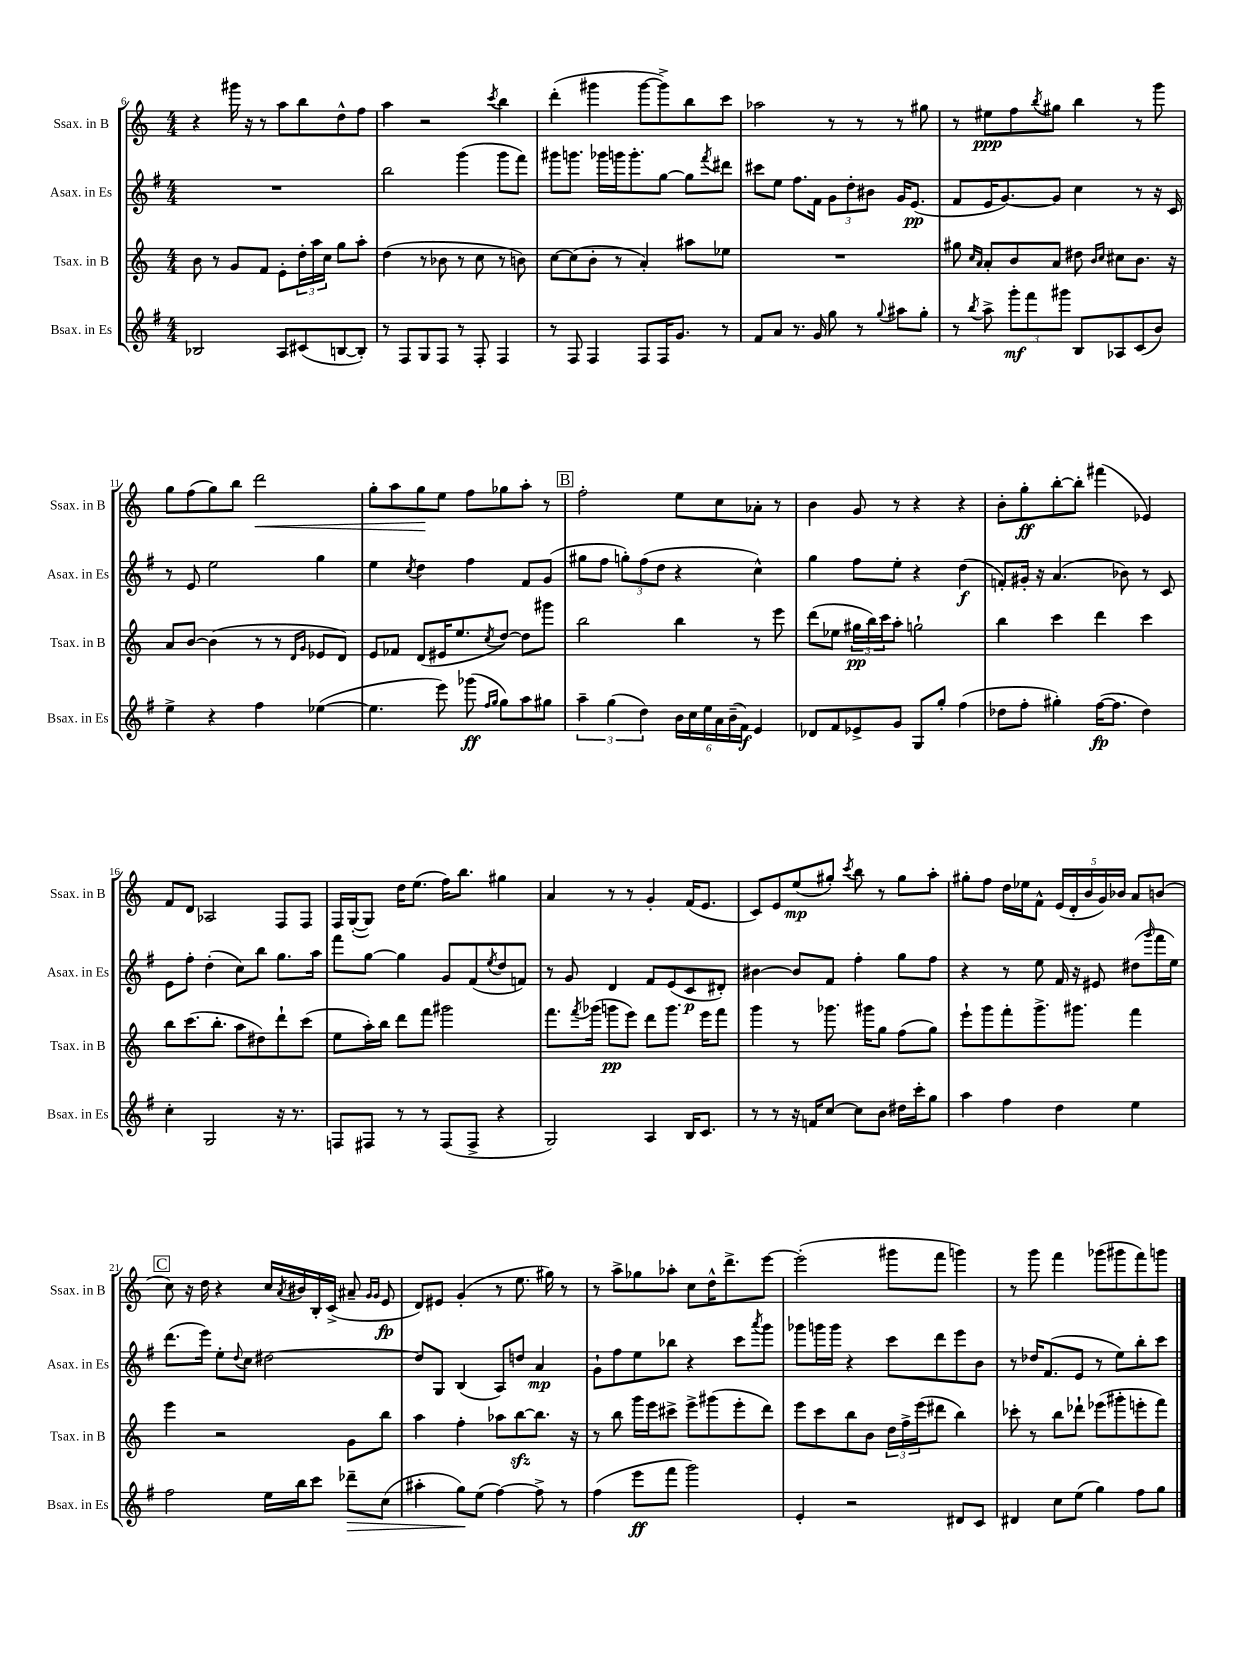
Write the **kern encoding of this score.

**kern	**dynam	**kern	**dynam	**kern	**dynam	**kern	**dynam
*part4	*part4	*part3	*part3	*part2	*part2	*part1	*part1
*staff4	*staff4	*staff3	*staff3	*staff2	*staff2	*staff1	*staff1
*I"Bsax. in Es	*	*I"Tsax. in B	*	*I"Asax. in Es	*	*I"Ssax. in B	*
*I'Bsax. in Es	*	*I'Tsax. in B	*	*I'Asax. in Es	*	*I'Ssax. in B	*
*clefG2	*	*clefG2	*	*clefG2	*	*clefG2	*
*k[f#]	*	*k[]	*	*k[f#]	*	*k[]	*
*M4/4	*	*M4/4	*	*M4/4	*	*M4/4	*
=6	=6	=6	=6	=6	=6	=6	=6
2B-X/	.	8b\	.	1r	.	4r	.
.	.	8r	.	.	.	.	.
.	.	8g/L	.	.	.	16ggg#X\	.
.	.	.	.	.	.	16r	.
.	.	8f/J	.	.	.	8r	.
8A/L	.	8e'\L	.	.	.	8aa\L	.
(8c#X/	.	24dd'\L	.	.	.	8bb\	.
.	.	24aa\	.	.	.	.	.
.	.	24cc\JJ	.	.	.	.	.
[8Bn/	.	8gg\L	.	.	.	8dd^^\	.
8B'/J])	.	8aa'\J	.	.	.	8ff\J	.
=7	=7	=7	=7	=7	=7	=7	=7
8r	.	(4dd\	.	2bb\	.	4aa\	.
8F#/L	.	.	.	.	.	.	.
8G/	.	8r	.	.	.	2r	.
8F#/J	.	8b-X\	.	.	.	.	.
8r	.	8r	.	(4ggg\	.	.	.
8F#'/	.	8cc\	.	.	.	.	.
.	.	.	.	.	.	8qccc/	.
4F#/	.	8r	.	8ggg\L	.	4bb\	.
.	.	8bn\)	.	8fff#\J)	.	.	.
=8	=8	=8	=8	=8	=8	=8	=8
8r	.	[8cc\L	.	8ggg#X\L	.	(4ddd'\	.
8F#/	.	(8cc\]	.	8.gggn\J	.	.	.
4F#/	.	8b'\J	.	.	.	4ggg#X\	.
.	.	.	.	16ggg-X\LL	.	.	.
.	.	8r	.	16gggn\J	.	.	.
.	.	.	.	8.ggg'\	.	.	.
8F#/L	.	4a'/)	.	.	.	[8ggg#\L	.
16F#/K	.	.	.	[8gg\J	.	8ggg#^\])	.
8.g/J	.	.	.	.	.	.	.
.	.	8aa#X\L	.	8gg\L]	.	8bb\	.
.	.	.	.	8qfff#/	.	.	.
8r	.	8ee-X\J	.	8ddd#X\J	.	8ccc\J	.
=9	=9	=9	=9	=9	=9	=9	=9
8f#/L	.	1r	.	8ccc#X\L	.	2aa-X\	.
8a/J	.	.	.	8ee\J	.	.	.
8.r	.	.	.	8.ff#\L	.	.	.
16g/	.	.	.	16f#\Jk	.	.	.
8gg\	.	.	.	12g\L	.	8r	.
.	.	.	.	12dd'\	.	.	.
8r	.	.	.	.	.	8r	.
.	.	.	.	12b#X\J	.	.	.
8qqgg/	.	.	.	.	.	.	.
8aa#X\L	.	.	.	16g/KL	.	8r	.
.	.	.	.	(8.e/J	pp	.	.
8gg'\J	.	.	.	.	.	8gg#X\	.
=10	=10	=10	=10	=10	=10	=10	=10
8r	.	8gg#X\	.	8f#/L	.	8r	.
.	.	16qqcc/LL	.	.	.	.	.
8qbb/	.	16qqa/JJ	.	.	.	.	.
8aa^\	.	8a'/L	.	16e/K	.	8ee#X\L	ppp
.	.	.	.	[8.g/)	.	.	.
12ggg'\L	mf	8b/	.	.	.	8ff\	.
12fff#\	.	.	.	.	.	.	.
.	.	.	.	.	.	8qbb/	.
.	.	8a/J	.	8g/J]	.	8gg#X\J	.
12ggg#X\J	.	.	.	.	.	.	.
8B/L	.	8dd#X\	.	4cc\	.	4bb\	.
.	.	16qqb/LL	.	.	.	.	.
.	.	16qqcc/JJ	.	.	.	.	.
8A-X/	.	8cc#X\L	.	.	.	.	.
(8c/	.	8.b\J	.	8r	.	8r	.
8b/J)	.	.	.	16r	.	8ggg\	.
.	.	16r	.	16c/	.	.	.
!!LO:LB:g=z
=11	=11	=11	=11	=11	=11	=11	=11
4ee^\	.	8a/L	.	8r	.	8gg\L	.
.	.	[8b/J	.	8e/	.	(8ff\	.
4r	.	(4b\]	.	2ee\	.	8gg\)	.
.	.	.	.	.	.	8bb\J	.
!	!	!	!	!	!	!	!LO:HP:b
4ff#\	.	8r	.	.	.	2ddd\	<
.	.	8r	.	.	.	.	.
.	.	16qqd/LL	.	.	.	.	.
.	.	16qqg/JJ	.	.	.	.	.
([4ee-X\	.	8e-X/L	.	4gg\	.	.	.
.	.	8d/J)	.	.	.	.	.
=12	=12	=12	=12	=12	=12	=12	=12
4.ee-\]	.	8e/L	.	4ee\	.	8gg'\L	.
.	.	8f-X/J	.	.	.	8aa\	.
.	.	.	.	8qcc/	.	.	.
.	.	(8d/L	.	4dd\	.	8gg\	.
8eee\)	.	16e#X/K	.	.	.	8ee\J	[
.	.	8.ee/	.	.	.	.	.
(8ggg-X\	ff	.	.	4ff#\	.	8ff\L	.
16qqff#/LL	.	.	.	.	.	.	.
16qqgg/JJ	.	8qcc/	.	.	.	.	.
8gg\L)	.	[8dd/J)	.	.	.	8gg-X\	.
8aa\	.	8dd\L]	.	8f#/L	.	8aa'\J	.
8gg#X\J	.	8ggg#X\J	.	(8g/J	.	8r	.
!!LO:REH:place=s1:t=B
=13	=13	=13	=13	=13	=13	=13	=13
6aa~\	.	2bb\	.	8gg#X\L	.	2ff'\	.
.	.	.	.	8ff#\J	.	.	.
(6gg\	.	.	.	.	.	.	.
.	.	.	.	12ggn'\L)	.	.	.
6dd\)	.	.	.	(12ff#\	.	.	.
.	.	.	.	12dd\J	.	.	.
24b\LL	.	4bb\	.	4r	.	8ee\L	.
24cc\	.	.	.	.	.	.	.
24ee\	.	.	.	.	.	.	.
24a\	.	.	.	.	.	8cc\	.
(24b~\	.	.	.	.	.	.	.
24f#\JJ)	f	.	.	.	.	.	.
4e/	.	8r	.	4cc^^\)	.	8a-X'\J	.
.	.	8eee\	.	.	.	8r	.
=14	=14	=14	=14	=14	=14	=14	=14
8d-X/L	.	(8ddd\L	.	4gg\	.	4b\	.
8f#/	.	8ee-X\J	.	.	.	.	.
8e-X^/	.	24gg#X\LL	pp	8ff#\L	.	8g/	.
.	.	24bb\)	.	.	.	.	.
.	.	24ccc\J	.	.	.	.	.
8g/J	.	8aa'\J	.	8ee'\J	.	8r	.
8G/L	.	2ggn`\	.	4r	.	4r	.
8gg'/J	.	.	.	.	.	.	.
(4ff#\	.	.	.	(4dd\	f	4r	.
=15	=15	=15	=15	=15	=15	=15	=15
8dd-X\L	.	4bb\	.	8fn'/L)	.	8b'\L	.
8ff#'\J	.	.	.	16g#X'/Jk	.	8gg'\	ff
.	.	.	.	16r	.	.	.
4gg#X'\)	.	4ccc\	.	(4.a/	.	[8bb'\	.
.	.	.	.	.	.	8bb'\J]	.
([16ff#\KL	fp	4ddd\	.	.	.	(4fff#X\	.
8.ff#\J]	.	.	.	.	.	.	.
.	.	.	.	8b-X\)	.	.	.
4dd-\)	.	4ccc\	.	8r	.	4e-X/)	.
.	.	.	.	8c/	.	.	.
!!LO:LB:g=z
=16	=16	=16	=16	=16	=16	=16	=16
4cc'\	.	8bb\L	.	8e\L	.	8f/L	.
.	.	(8.ccc\	.	8ff#'\J	.	8d/J	.
2G/	.	.	.	(4dd'\	.	2A-X/	.
.	.	8.bb'\J	.	.	.	.	.
.	.	8aa\L	.	8cc\L)	.	.	.
.	.	8dd#X\)	.	8bb\J	.	.	.
16r	.	8ddd`\	.	8.gg\L	.	8F/L	.
8.r	.	.	.	.	.	.	.
.	.	(8ccc\J	.	.	.	8F/J	.
.	.	.	.	16aa\Jk	.	.	.
=17	=17	=17	=17	=17	=17	=17	=17
8Fn/L	.	8ee\L	.	8fff#\L	.	16F/LL	.
.	.	.	.	.	.	([16G'/J	.
8F#X/J	.	16aa'\L)	.	[8gg\J	.	8G/J])	.
.	.	16bb\JJ	.	.	.	.	.
8r	.	8ddd\L	.	4gg\]	.	16dd\KL	.
.	.	.	.	.	.	(8.ee\J	.
8r	.	8fff\J	.	.	.	.	.
(8F#/L	.	2ggg#X\	.	8g/L	.	16ff\KL)	.
.	.	.	.	.	.	8.bb\J	.
8F#^/J	.	.	.	(8f#/	.	.	.
.	.	.	.	8qee/	.	.	.
4r	.	.	.	8dd/	.	4gg#X\	.
.	.	.	.	8fn/J)	.	.	.
=18	=18	=18	=18	=18	=18	=18	=18
2G/)	.	8.fff\L	.	8r	.	4a/	.
.	.	.	.	8g/	.	.	.
.	.	8qfff/	.	.	.	.	.
.	.	(16ggg-X\Jk	.	.	.	.	.
.	.	8gggn\L	pp	4d/	.	8r	.
.	.	8eee\J)	.	.	.	8r	.
4A/	.	8ddd\L	.	8f#/L	.	4g'/	.
.	.	8.ggg\J	.	(8e/	.	.	.
16B/KL	.	.	.	8c/	p	(16f/KL	.
8.c/J	.	16eee\KL	.	.	.	8.e/J	.
.	.	8fff\J	.	8d#X'/J)	.	.	.
=19	=19	=19	=19	=19	=19	=19	=19
8r	.	4ggg\	.	[4b#X\	.	8c/L)	.
8r	.	.	.	.	.	8e/	.
16r	.	8r	.	8b#/L]	.	(8ee/	mp
16fn/KL	.	.	.	.	.	.	.
[8cc/J	.	8.ggg-X\	.	8f#/J	.	8gg#X'/J)	.
.	.	.	.	.	.	8qccc/	.
8cc\L]	.	.	.	4ff#'\	.	8bb\	.
.	.	16ggg#X\KL	.	.	.	.	.
8b\J	.	8gg\J	.	.	.	8r	.
16dd#X\LL	.	(8ff\L	.	8gg\L	.	8gg#\L	.
16ccc'\J	.	.	.	.	.	.	.
8gg\J	.	8gg\J)	.	8ff#\J	.	8aa'\J	.
=20	=20	=20	=20	=20	=20	=20	=20
4aa\	.	8eee`\L	.	4r	.	8gg#X'\L	.
.	.	8ggg\	.	.	.	8ff\J	.
4ff#\	.	8fff'\	.	8r	.	16dd\LL	.
.	.	.	.	.	.	16ee-X\J	.
.	.	8.ggg^\	.	8ee\	.	8f^^\J	.
4dd\	.	.	.	16f#/	.	(20e/LL	.
.	.	.	.	.	.	20d'/	.
.	.	8.ggg#X\J	.	16r	.	.	.
.	.	.	.	.	.	20b/	.
.	.	.	.	8e#X/	.	.	.
.	.	.	.	.	.	20g/)	.
.	.	.	.	.	.	20b-X/JJ	.
4ee\	.	4fff\	.	(8dd#X\L	.	8a/L	.
.	.	.	.	16qqggg/	.	.	.
.	.	.	.	16fff#\L	.	(8bn/J	.
.	.	.	.	16ee\JJ)	.	.	.
!!LO:LB:g=z
!!LO:REH:place=s1:t=C
=21	=21	=21	=21	=21	=21	=21	=21
2ff#\	.	4eee\	.	(8.ddd\L	.	8cc\)	.
.	.	.	.	.	.	16r	.
.	.	.	.	16eee\Jk)	.	16dd\	.
.	.	2r	.	8ee'\L	.	4r	.
.	.	.	.	8qqdd/	.	.	.
.	.	.	.	8cc\J	.	.	.
16ee\LL	.	.	.	[2dd#X\	.	16cc/LL	.
.	.	.	.	.	.	8qa/	.
16bb\J	.	.	.	.	.	16b#X/	.
8ccc\J	.	.	.	.	.	16B'/	.
.	.	.	.	.	.	(16c^/JJ	.
!	!LO:HP:b	!	!	!	!	!	!
8ddd-X~\L	>	8g\L	.	.	.	8a#X~/	.
.	.	.	.	.	.	16qqg/LL	.
.	.	.	.	.	.	16qqg/JJ	.
(8cc\J	.	8bb\J	.	.	.	8e/	fp
=22	=22	=22	=22	=22	=22	=22	=22
4aa#X'\	.	4aa\	.	8dd#/L]	.	8d/L)	.
.	.	.	.	8G/J	.	8e#X/J	.
8gg\L)	.	4ff'\	.	(4B/	.	(4g'/	.
(8ee\J	]	.	.	.	.	.	.
[4ff#\)	.	8aa-X\L	.	8A/L)	.	8r	.
.	.	[8bbzz\	.	8ddn/J	.	8.ee\	.
8ff#^\]	.	8.bb\J]	.	4a/	mp	.	.
.	.	.	.	.	.	16gg#X\)	.
8r	.	.	.	.	.	8r	.
.	.	16r	.	.	.	.	.
=23	=23	=23	=23	=23	=23	=23	=23
(4ff#\	.	8r	.	8g`\L	.	8r	.
.	.	8bb\	.	8ff#\	.	8aa^\L	.
8eee\L	ff	16ggg\LL	.	8ee\	.	8gg-X\	.
.	.	16eee\J	.	.	.	.	.
8fff#\J	.	8ccc#X^\J	.	8bb-X\J	.	8aa-X'\J	.
2ggg\)	.	8eee^\L	.	4r	.	8cc\L	.
.	.	(8ggg#X\	.	.	.	16dd^^\K	.
.	.	.	.	.	.	8.ddd^\	.
.	.	8eee'\	.	8ccc\L	.	.	.
.	.	.	.	8qaaa/	.	.	.
.	.	8ddd\J)	.	8ggg\J	.	[8eee\J	.
=24	=24	=24	=24	=24	=24	=24	=24
4e'/	.	8eee\L	.	8ggg-X\L	.	(2eee'\]	.
.	.	8ccc\	.	16gggn\L	.	.	.
.	.	.	.	16ggg\JJ	.	.	.
2r	.	8bb\	.	4r	.	.	.
.	.	8b\J	.	.	.	.	.
.	.	24dd\LL	.	8ccc\L	.	8ggg#X\L	.
.	.	24ff^\	.	.	.	.	.
.	.	(24eee\J	.	.	.	.	.
.	.	8ddd#X\J	.	8ddd\	.	8fff\J	.
8d#X/L	.	4bb\)	.	8eee\	.	4gggn\)	.
8c/J	.	.	.	8b\J	.	.	.
=25	=25	=25	=25	=25	=25	=25	=25
4d#X/	.	8ccc-X'\	.	8r	.	8r	.
.	.	8r	.	16dd-X/KL	.	8ggg\	.
.	.	.	.	(8.f#/	.	.	.
8cc\L	.	8bb\L	.	.	.	4fff\	.
(8ee\J	.	8ddd-X`\J	.	8e/J	.	.	.
4gg\)	.	(8eee-X\L	.	8r	.	(8ggg-X\L	.
.	.	8ggg#X'\	.	8ee\L)	.	8ggg#X\	.
8ff#\L	.	8eeen'\	.	8bb'\	.	8fff\)	.
8gg\J	.	8fff\J)	.	8ccc\J	.	8gggn\J	.
==	==	==	==	==	==	==	==
*-	*-	*-	*-	*-	*-	*-	*-
